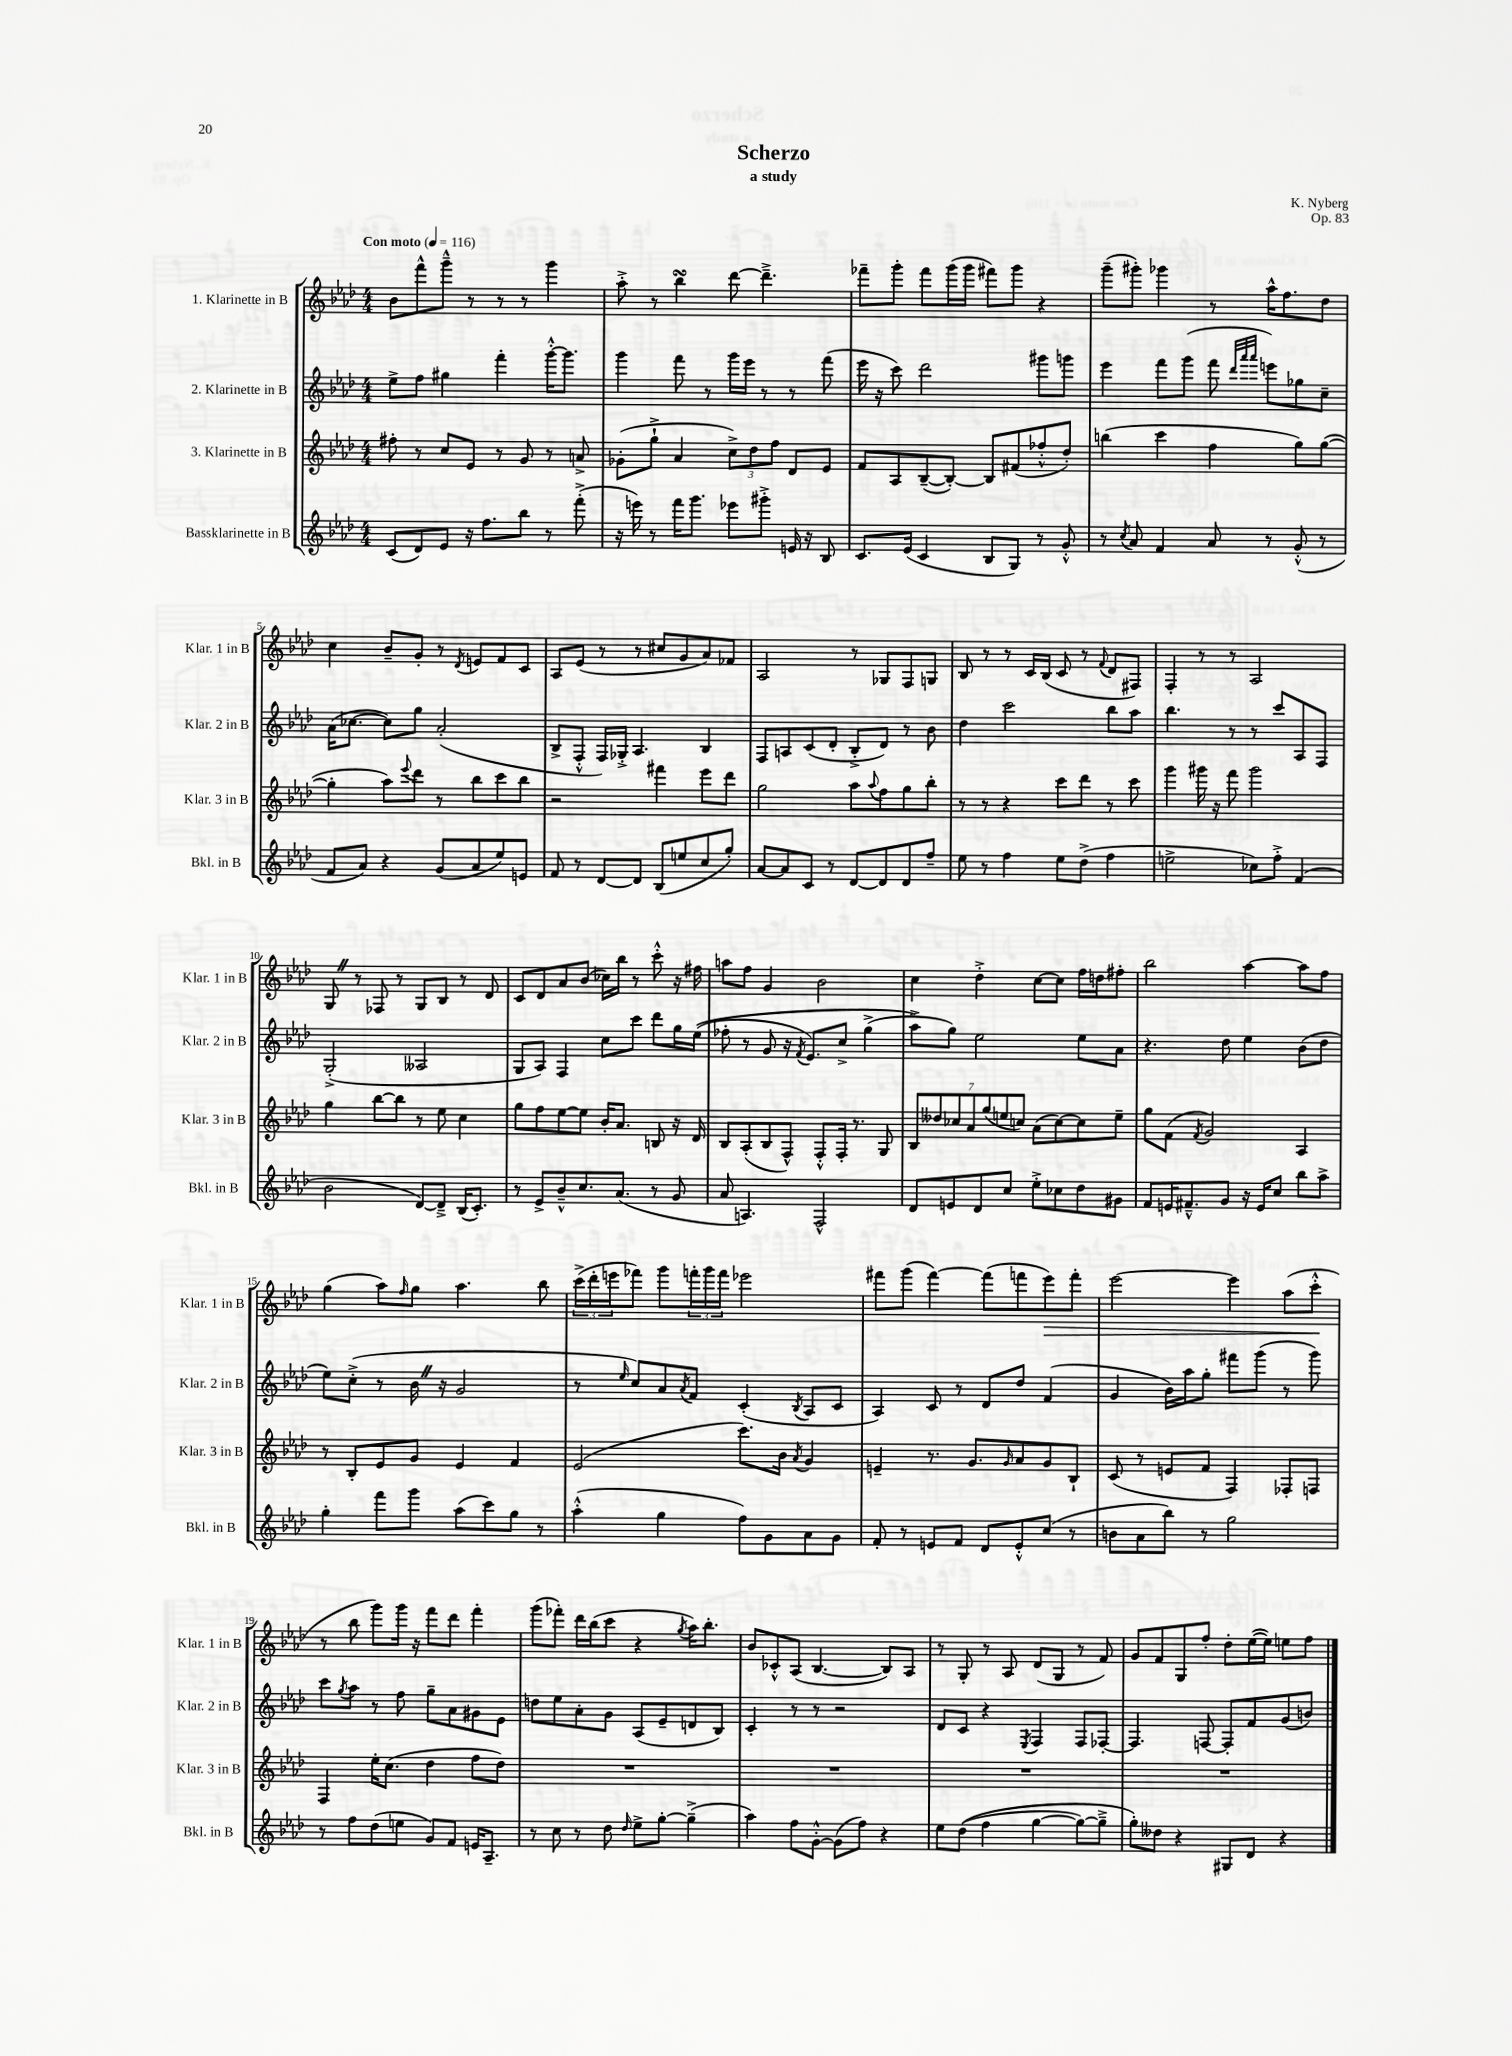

**kern	**kern	**kern	**kern
*staff4	*staff3	*staff2	*staff1
*clefG2	*clefG2	*clefG2	*clefG2
*k[b-e-a-d-]	*k[b-e-a-d-]	*k[b-e-a-d-]	*k[b-e-a-d-]
*M4/4	*M4/4	*M4/4	*M4/4
*MM116	*MM116	*MM116	*MM116
(8c/L	8ff#'\	8ee-^\L	8b-\L
8d-/)	8r	8ff\J	8fff^^\
8e-/J	8cc/L	4gg#\	8ggg~^^\J
16r	8e-/J	.	8r
8.ff\L	.	.	.
.	8r	4fff'\	8r
8bb-\J	8g/	.	8r
8r	8r	[16ggg'^^\LK	4ggg\
.	.	8.ggg\]J	.
(8fff'^\	8a^/	.	.
=	=	=	=
16r	(8g-'\L	4ggg\	8aa-'^\
16eee\)	.	.	.
8r	8gg`^\J	.	8r
16fff\LK	4a-/	8fff\	4bb-\
8.ggg\J	.	.	.
.	.	8r	.
8eee-\L	12cc^\L)	16ggg\LL	[8ddd-\
.	.	16eee-\JJ	.
.	12dd-\	.	.
8ggg#'^\J	.	8r	4.ddd-~^\]
.	12ff\J	.	.
16e/	8d-/L	8r	.
16r	.	.	.
8B-/	8e-/J	(8fff\	.
=	=	=	=
8.c/L	8f/L	16eee-\	8fff-~\L
.	.	16r	.
.	8A-/	8ccc\)	8ggg'\J
(16e-/Jk	.	.	.
4c/	([8B-~/	2ddd-\	8fff-\L
.	8B-'/_J)	.	(16ggg\L
.	.	.	16ggg\JJ
8B-/L	8B-/]L	.	8fff#\L)
8G/J)	(8f#/	.	8ggg\J
8r	8ff-'^^/	8ggg#\L	4r
8g'^^/	8dd-'/J)	8ggg\J	.
=	=	=	=
8r	(4bb\	4eee-\	(8ggg~\L
8qcc/	.	.	.
8a-/	.	.	8ggg#'\J)
4f/	4ccc\	8fff\L	4ggg-\
.	.	(8ggg\J	.
8a-/	4ff\	8fff\	8r
.	.	32qqddd-/LLL	.
.	.	32qqaaa-/	.
.	.	32qqaaa-/JJJ	.
8r	.	8eee\L)	16aa-^^\LK
.	.	.	8.ff\
(8g'^^/	8gg\L)	8gg-\	.
8r	([8gg\J	8cc~\J	8dd-\J
=	=	=	=
8f/L	4gg'\]	(16a-\LK	4cc\
.	.	[8.cc-\J	.
8a-/J)	.	.	.
4r	8aa-\L)	8cc-\]L)	8b-~/L
.	8qqeee-/	.	.
.	8ddd-\J	8gg\J	8g'/J
(8g/L	8r	(2a-'/	8r
.	.	.	8qd-/
8a-/	8bb-\L	.	8e/L
8ee-/)	8ccc\	.	8f/
8e/J	8bb-\J	.	8c/J
=	=	=	=
8f/	2r	8B-^/L	8A-/L
8r	.	8F'^^/J	(8e-/J
[8d-/L	.	16F/LL)	8r
.	.	16G-'^/JJ	.
8d-/]J	.	4.A-/	8r
(8B-/L	4fff#\	.	8cc#/L
8ee/	.	.	8g/
8cc/	8eee-\L	4B-/	8a-/)
8gg'/J)	8ddd-\J	.	8f-/J
=	=	=	=
[8a-/L	2gg\	8F/L	2A-/
8a-/]	.	8A/	.
8c/J	.	(8c/	.
8r	.	8d-'/J	.
[8d-/L	8aa-\L	8B-'^/L	8r
.	8qqaa-/	.	.
8d-/]	8ff\	8d-/J)	8G-/L
8d-/	8gg\	8r	8F/
8ff~/J	8bb-'\J	8b-\	8G/J
=	=	=	=
8ee-\	8r	4dd-\	8B-/
8r	8r	.	8r
4ff\	4r	2ccc\	8r
.	.	.	16c/LL
.	.	.	(16B-/JJ
8ee-\L	8ccc\L	.	8c/
(8dd-^\J	8ddd-\J	.	8r
.	.	.	8qqf/
4ff\	8r	8bb-\L	8d-/L
.	8ccc\	8aa-\J	8F#/J)
=	=	=	=
2ee^\	4ggg\	4.bb-\	4F'/
.	16ggg#\	.	8r
.	16r	.	.
.	8fff\	8r	8r
8cc-\L)	2ggg#\	8r	2A-/
8ff'^\J	.	8ccc/L	.
(4f/	.	8A-/	.
.	.	8F/J	.
=	=	=	=
2b-\	4gg\	(2G'^/	8G/
.	.	.	8r
.	[8bb-\L	.	8F-/
.	8bb-\]J	.	8r
[8d-/L)	8r	2A--/	8G/L
8d-~^/]J	8ee-\	.	8B-/J
(16B-/LK	4cc\	.	8r
8.c'/J)	.	.	.
.	.	.	8d-/
=	=	=	=
8r	8gg\L	8G/L	8c/L
8e-^/L	8ff\	8A-/J)	8d-/
8b-~^^/	[8ee-\	4F/	8a-/
8.cc/	8ee-\]J	.	(8b-/J
.	16b-'/LK	8cc\L	16cc-\LL)
(8.a-/J	8.a-/J	.	16bb-\JJ
.	.	8ccc\J	8r
8r	8B/	8ddd-\L	8ccc'^^\
8g/	16r	16gg\L	16r
.	16d-/	&((16ee-\JJ	16ff#\
=	=	=	=
8a-/	8B-/L	8ff-'\	8aa\L
4.A/)	(8A-'/	8r	8ff\J
.	8B-/	8g/	4g/
.	8F^^/J)	16r	.
.	.	8qf/	.
.	.	8.e-/L)	.
2F^^/	8F'^^/L	.	2b-\
.	16F'/Jk	8cc^/J	.
.	8.r	.	.
.	.	(4gg^\	.
.	8G/	.	.
=	=	=	=
8d-/L	14B-/L	8aa-^\L&)	4cc\
.	14dd--/	.	.
8e/	.	8gg\J)	.
.	14cc-/	.	.
.	14a-/	.	.
8d-/	.	2ee-\	4dd-'^\
.	(14gg/	.	.
.	14ee/	.	.
8cc/J	.	.	.
.	14cc/J)	.	.
8ee-'^\L	(8a-\L	.	[8cc\L
8cc-\	[8cc\)	.	8cc\]J
8dd-\	8cc\]	8ee-\L	16ff\LL
.	.	.	16dd\J
8g#\J	8ee~\J	8a-\J	8ff#'\J
=	=	=	=
8f/L	8gg\L	4.r	2bb-\
16e/K	(8f\J	.	.
8.f#~^^/	.	.	.
.	8qf/	.	.
.	2g/)	.	.
8g/J	.	8dd-\	.
16r	.	4ee-\	[4aa-\
16e/LK	.	.	.
8cc/J	.	.	.
8bb-\L	4A-/	(8b-\L	8aa-\]L
8aa-^\J	.	8dd-\J	8ff\J
=	=	=	=
4gg'\	8r	8ee-\L)	(4gg\
.	8B-'/L	(8cc'^\J	.
8fff\L	8e-/	8r	8aa-\L)
.	.	.	16qqff/
8ggg\J	8g/J	16b-\	8gg\J
.	.	16r	.
(8aa-\L	4e-/	2g/	4.aa-\
8ccc\)	.	.	.
8gg\J	4f/	.	.
8r	.	.	8bb-\
=	=	=	=
(4aa-'^^\	(2e-/	8r	(24ccc^\LL
.	.	.	24ddd-'\
.	.	.	24eee\J
.	.	16qqee-/	.
.	.	8cc/L)	8fff-\J)
4gg\	.	8a-/	8ggg\L
.	.	8qa-/	.
.	.	8f/J	24fff'\L
.	.	.	24ggg\
.	.	.	24fff\JJ
8ff\L)	8.ccc\L)	(4c'/	2eee-\
8g\	.	.	.
.	16b-\Jk	.	.
.	8qa-/	8qB-/	.
8a-\	4g/	8A-/L	.
8g\J	.	8c/J	.
=	=	=	=
8f'/	4e~/	4A-/)	8fff#\L
8r	.	.	(8ggg\J
8e/L	8.r	8c/	[4fff#\)
8f/J	.	8r	.
.	8.g/L	.	.
8d-/L	.	8d-/L	(8fff#\]L
.	16qqg/	.	.
8e'^^/	8a-/	8dd-/J	8fff\
(8cc/J	8g/	(4f/	8eee-\)
8r	8B-`/J	.	8fff'\J
=	=	=	=
8b\L	(8c/	4g/	[2eee-\
8a-\	8r	.	.
8bb-\J)	8e/L	16b-\LL)	.
.	.	16aa-\J	.
8r	8f/J	8gg'\J	.
2gg\	4F/)	8fff#\L	4eee-\]
.	.	(8ggg\J	.
.	8F-'/L	8r	(8aa-\L
.	8F/J	8ggg\)	8ccc'^^\J
=	=	=	=
8r	4F/	8ccc\L	8r
.	.	8qgg/	.
8ff\L	.	8aa-\J	8bb-\
(8dd-\	16ee-'\LK	8r	8ggg\L)
.	(8.cc\J	.	.
8ee\J	.	8ff\	16ggg\Jk
.	.	.	16r
8g/L)	4dd-\	8gg~\L	8fff\L
8f/J	.	8a-\	8ddd-\J
16e/LK	8ff\L	8g#\	4fff'\
8.A-~/J	.	.	.
.	8dd-\J)	8e-\J	.
=	=	=	=
8r	1r	8dd\L	(8ggg\L
8cc\	.	8ee-\	8fff-'\J)
8r	.	8a-'\	16ddd-\LL
.	.	.	(16bb-\J
8dd-\	.	8g\J	8ccc\J
16qqdd-/	.	.	.
8ee-^\L	.	(8A-/L	4r
[8gg'\J	.	8e-~/	.
.	.	.	8qgg/
(4gg~^\]	.	8d/	16aa-\LK)
.	.	.	8.bb-'\J
.	.	8B-/J)	.
=	=	=	=
4aa-\)	1r	4c'/	8b-/L
.	.	.	8c-'^^/
8ff\L	.	8r	(8A-/J
[8g'^^\J	.	8r	[4.B-/
(8g\]L	.	2r	.
8ff\J)	.	.	.
4r	.	.	8B-/]L)
.	.	.	8A-/J
=	=	=	=
8ee-\L	1r	8d-/L	8r
&((8dd-\J	.	8c/J	8G'/
4ff\	.	4r	8r
.	.	.	8A-/
.	.	8qE-/	.
[4gg\	.	4F/	(8d-/L
.	.	.	8G/J
8gg\_L)	.	8F/L	8r
8gg~^\]J	.	[8F-'/J	8f/)
=	=	=	=
8gg'\L&)	1r	4.F-/]	8g/L
8dd--\J	.	.	8f/
4r	.	.	8G/
.	.	[8F/	8ff'/J
8G#/L	.	8F'/]L	8dd-'\L
8d-/J	.	8f/	([16ee-\L
.	.	.	16ee-\]JJ)
4r	.	(8g/	8ee\L
.	.	8b/J)	8ff\J
==	==	==	==
*-	*-	*-	*-
